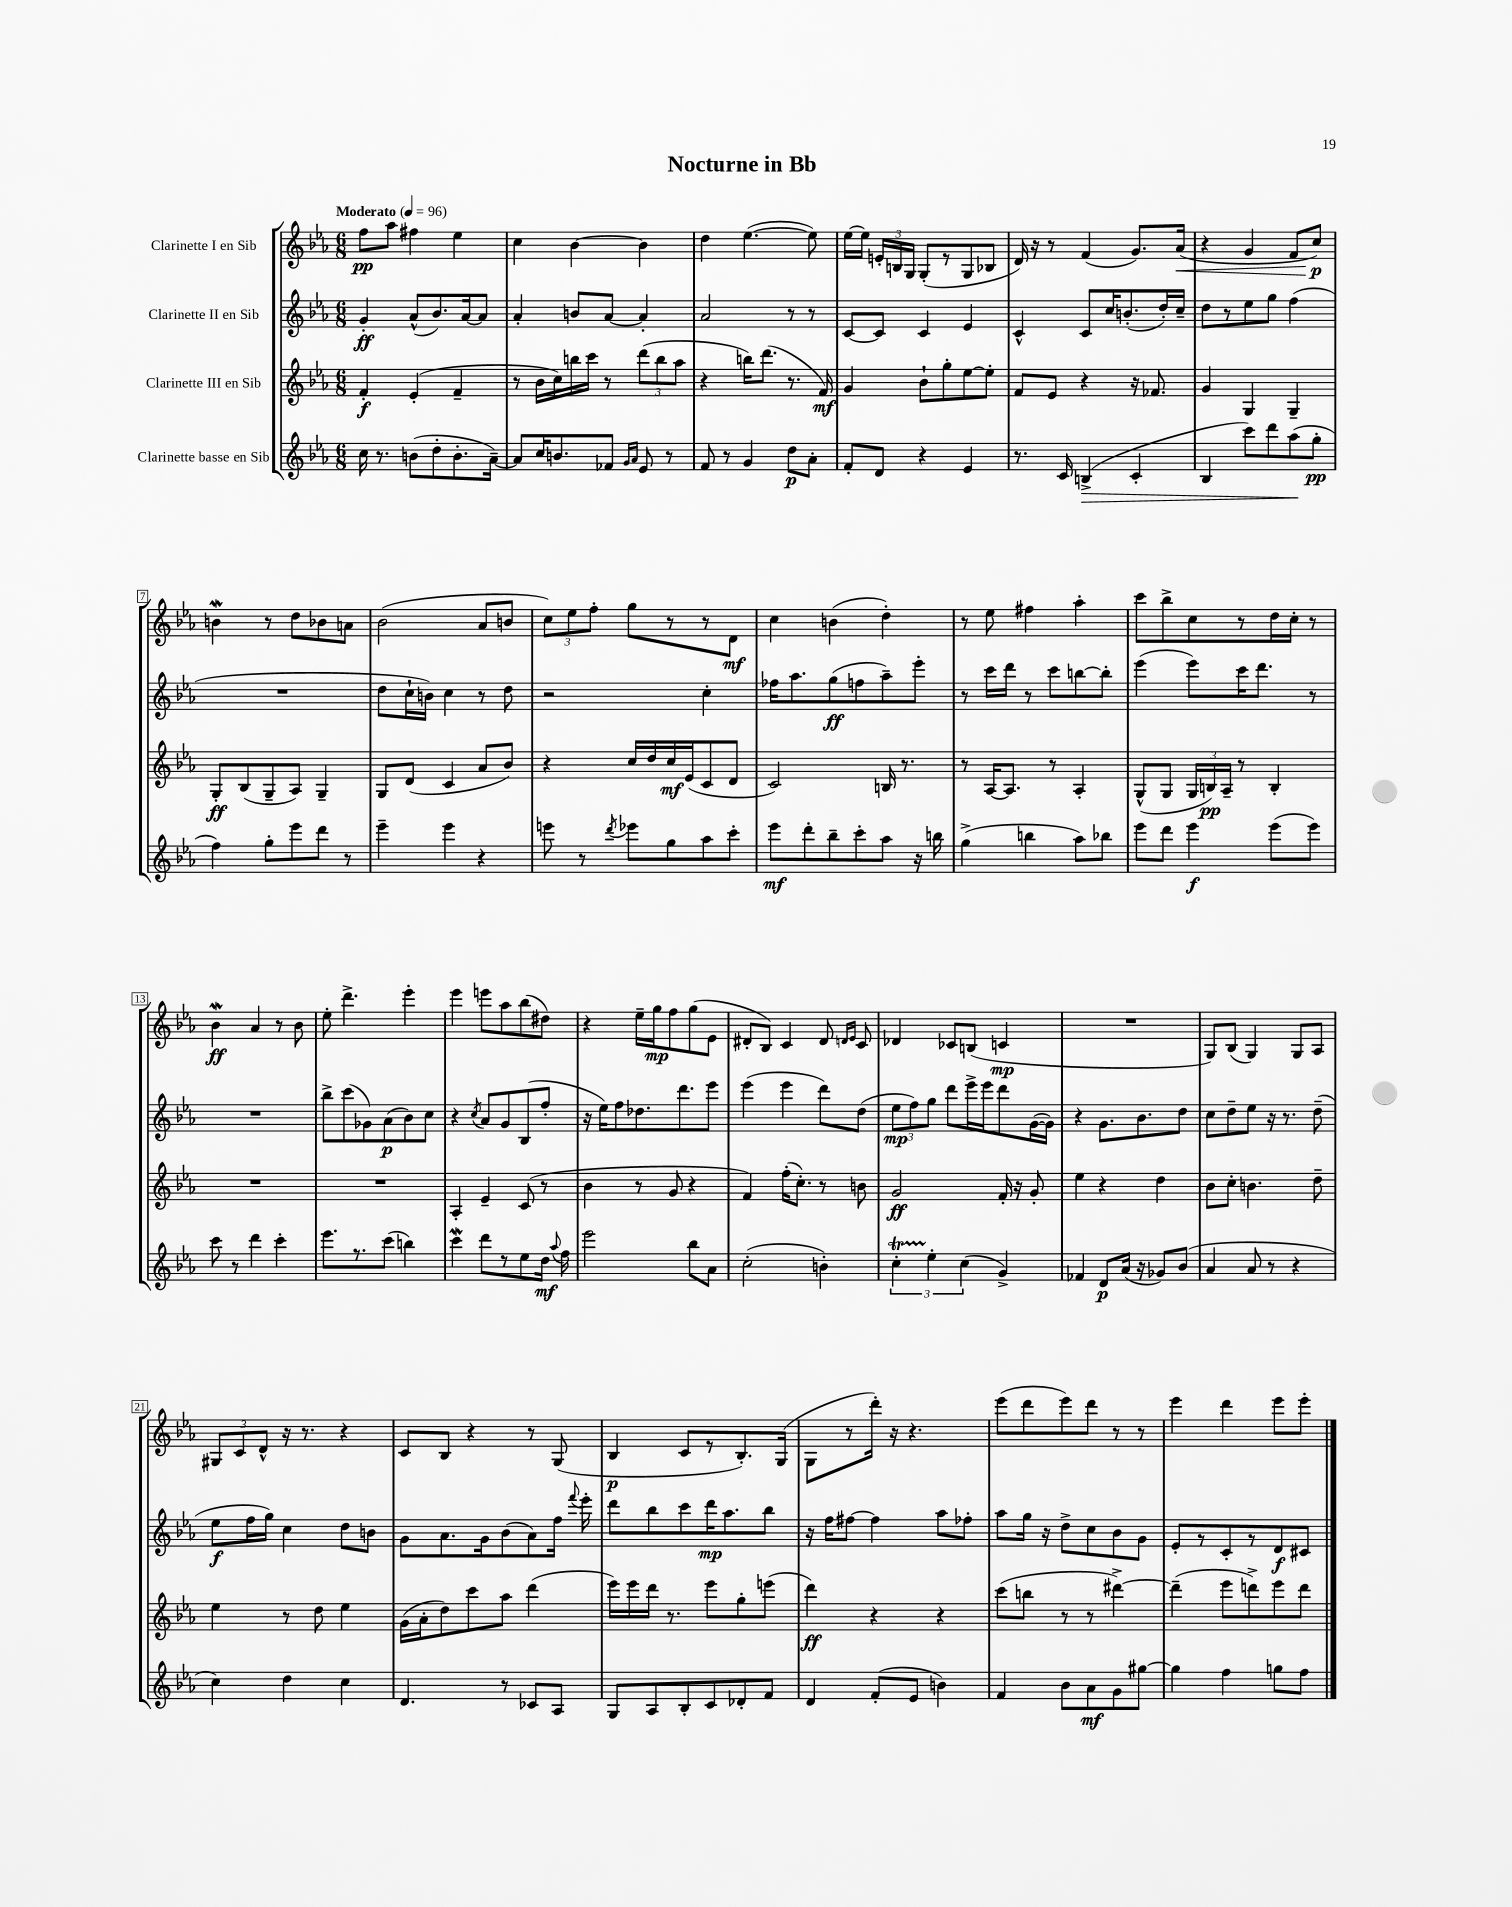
\header { title = "Nocturne in Bb" }
<<
\new StaffGroup <<
\new Staff = "s0" \with { instrumentName = "Clarinette I en Sib" } {
    \clef treble \key ees \major \numericTimeSignature \time 6/8 \tempo "Moderato" 4 = 96
    \autoBeamOff f''8[\pp aes''8] fis''4 ees''4 |
    c''4 bes'4~ bes'4 |
    d''4 ees''4.~( ees''8) |
    ees''16[~ ees''16] \tuplet 3/2 { e'16[-. b16 g16] } g8[-.( r8 g8 bes8] |
    d'16) r16 r8 f'4( g'8.[) aes'16]\<( |
    r4 g'4 f'8[ c''8]\p\!) |
    b'4\mordent r8 d''8[ bes'8 a'8] |
    bes'2( aes'8[ b'8] |
    \tuplet 3/2 { c''8[) ees''8 f''8]-. } g''8[ r8 r8 d'8]\mf |
    c''4 b'4( d''4-.) |
    r8 ees''8 fis''4 aes''4-. |
    c'''8[ bes''8-> c''8 r8 d''16 c''16]-. r8 |
    bes'4\mordent\ff aes'4 r8 bes'8 |
    ees''8-. d'''4.-> ees'''4-. |
    ees'''4 e'''8[ aes''8 bes''8( dis''8]) |
    r4 ees''16[-- g''16\mp f''8 g''8( ees'8] |
    dis'8[-. bes8]) c'4 dis'8 \grace { d'16[ ees'16] } c'8 |
    des'4 ces'8[ b8]( c'4\mp |
    R2. |
    g8[) bes8]( g4) g8[ aes8] |
    \tuplet 3/2 { gis8[ c'8 d'8]-^ } r16 r8. r4 |
    c'8[ bes8] r4 r8 g8( |
    bes4\p c'8[ r8 bes8.-.) g16]( |
    g8[ r8 d'''16]-.) r16 r4. |
    ees'''8[( d'''8 ees'''8) d'''8] r8 r8 |
    ees'''4 d'''4 ees'''8[ ees'''8]-. \bar "|." |
}
\new Staff = "s1" \with { instrumentName = "Clarinette II en Sib" } {
    \clef treble \key ees \major \numericTimeSignature \time 6/8
    \autoBeamOff g'4-.\ff aes'8[-^( bes'8.) aes'16~ aes'8] |
    aes'4-. b'8[ aes'8]~ aes'4-. |
    aes'2 r8 r8 |
    c'8[~ c'8] c'4 ees'4 |
    c'4-^ c'8[ c''16 b'8.-.( d''16-.) c''16]-- |
    d''8[ r8 ees''8 g''8] f''4( |
    R2. |
    d''8[ c''16-! b'16]) c''4 r8 d''8 |
    r2 c''4-. |
    fes''16[ aes''8. g''8\ff( f''8 aes''8--) ees'''8]-. |
    r8 c'''16[ d'''16] r8 c'''8[ b''8~ b''8]-. |
    ees'''4( ees'''8[) c'''16 d'''8.] r8 |
    R2. |
    bes''8[-> c'''8( ges'8) aes'8\p( bes'8) c''8] |
    r4 \acciaccatura { c''8 } aes'8[ g'8 bes8( f''8]-. |
    r16 ees''16[) f''8 des''8. d'''8. ees'''8] |
    ees'''4( ees'''4 d'''8[) d''8]( |
    \tuplet 3/2 { ees''8[\mp f''8) g''8] } d'''8[ ees'''16-> ees'''16 d'''8 g'16~( g'16]) |
    r4 g'8.[ bes'8. d''8] |
    c''8[ d''8-- ees''8] r16 r8. d''8--( |
    ees''8[\f f''16 g''16]) c''4 d''8[ b'8] |
    g'8[ aes'8. g'16 bes'8( aes'8) f''16] \appoggiatura { f'''8 } ees'''16-. |
    d'''8[ bes''8 c'''8 d'''16\mp aes''8. bes''8] |
    r16 f''16[ fis''8]~ fis''4 aes''8[ fes''8]-. |
    aes''8[ g''16] r16 d''8[-> c''8 bes'8 g'8] |
    ees'8[-. r8 c'8-. r8 d'8\f cis'8] \bar "|." |
}
\new Staff = "s2" \with { instrumentName = "Clarinette III en Sib" } {
    \clef treble \key ees \major \numericTimeSignature \time 6/8
    \autoBeamOff f'4-.\f ees'4-.( f'4-- |
    r8 bes'16[ c''16) b''16 c'''16] r8 \tuplet 3/2 { d'''8[( b''8 aes''8] } |
    r4 b''16[) d'''8.]( r8. f'16\mf) |
    g'4 bes'8[-! g''8-. ees''8~ ees''8]-. |
    f'8[ ees'8] r4 r16 fes'8. |
    g'4 g4 g4-- |
    g8[-.\ff bes8( g8-- aes8]) g4-- |
    g8[ d'8]( c'4 aes'8[ bes'8]) |
    r4 c''16[ d''16 c''16\mf ees'16( c'8 d'8] |
    c'2) b16 r8. |
    r8 aes16[~ aes8.] r8 aes4-. |
    g8[-^( g8] \tuplet 3/2 { g16[ b16\pp) aes16]-- } r8 b4-. |
    R2. |
    R2. |
    aes4-. ees'4-- c'8( r8 |
    bes'4 r8 g'8 r4 |
    f'4) f''16[-.( c''8.]-.) r8 b'8 |
    g'2\ff f'16-. r16 g'8-. |
    ees''4 r4 d''4 |
    bes'8[ c''8]-. b'4. d''8-- |
    ees''4 r8 d''8 ees''4 |
    g'16[( aes'16-. d''8) c'''8 aes''8] d'''4( |
    ees'''16[) ees'''16 d'''16] r8. ees'''8[ g''8-. e'''8]( |
    d'''4\ff) r4 r4 |
    c'''8[( b''8] r8 r8 dis'''4~->) |
    dis'''4--( ees'''8[ d'''8->) ees'''8 d'''8] \bar "|." |
}
\new Staff = "s3" \with { instrumentName = "Clarinette basse en Sib" } {
    \clef treble \key ees \major \numericTimeSignature \time 6/8
    \autoBeamOff c''16 r8. b'8[( d''8-. b'8.-. aes'16]~--) |
    aes'8[ c''16 b'8. fes'8] \grace { g'16[ aes'16] } ees'8 r8 |
    f'8 r8 g'4 d''8[\p aes'8]-. |
    f'8[-. d'8] r4 ees'4 |
    r8. c'16 b4->\>( c'4-. |
    bes4 c'''8[) d'''8 aes''8\!( g''8]-.\pp |
    f''4) g''8[-. ees'''8 d'''8] r8 |
    ees'''4-- ees'''4 r4 |
    e'''8 r8 \acciaccatura { d'''8 } ees'''8[ g''8 aes''8 c'''8]-. |
    ees'''8[\mf d'''8-. bes''8-- c'''8-. aes''8] r16 b''16 |
    g''4->( b''4 aes''8[) bes''8] |
    ees'''8[ d'''8] ees'''4\f ees'''8[( ees'''8]) |
    c'''8 r8 d'''4 c'''4-. |
    ees'''8.[ r8. c'''8]( b''4) |
    c'''4\mordent d'''8[ r8 ees''8 d''16]\mf \appoggiatura { aes''8 } f''16 |
    ees'''2 bes''8[ aes'8] |
    c''2-.( b'4-.) |
    \tuplet 3/2 { c''4-.\startTrillSpan ees''4-.\stopTrillSpan c''4( } g'4->) |
    fes'4 d'8[\p aes'16]( r16 ges'8[) bes'8]( |
    aes'4 aes'8 r8 r4 |
    c''4) d''4 c''4 |
    d'4. r8 ces'8[ aes8] |
    g8[ aes8 bes8-. c'8 des'8-. f'8] |
    d'4 f'8[-.( ees'8] b'4) |
    f'4 bes'8[ aes'8\mf g'8 gis''8]~ |
    gis''4 f''4 g''8[ f''8] \bar "|." |
}
>>
>>
\layout { \context { \Score \override BarNumber.stencil = #(make-stencil-boxer 0.1 0.3 ly:text-interface::print) } }
